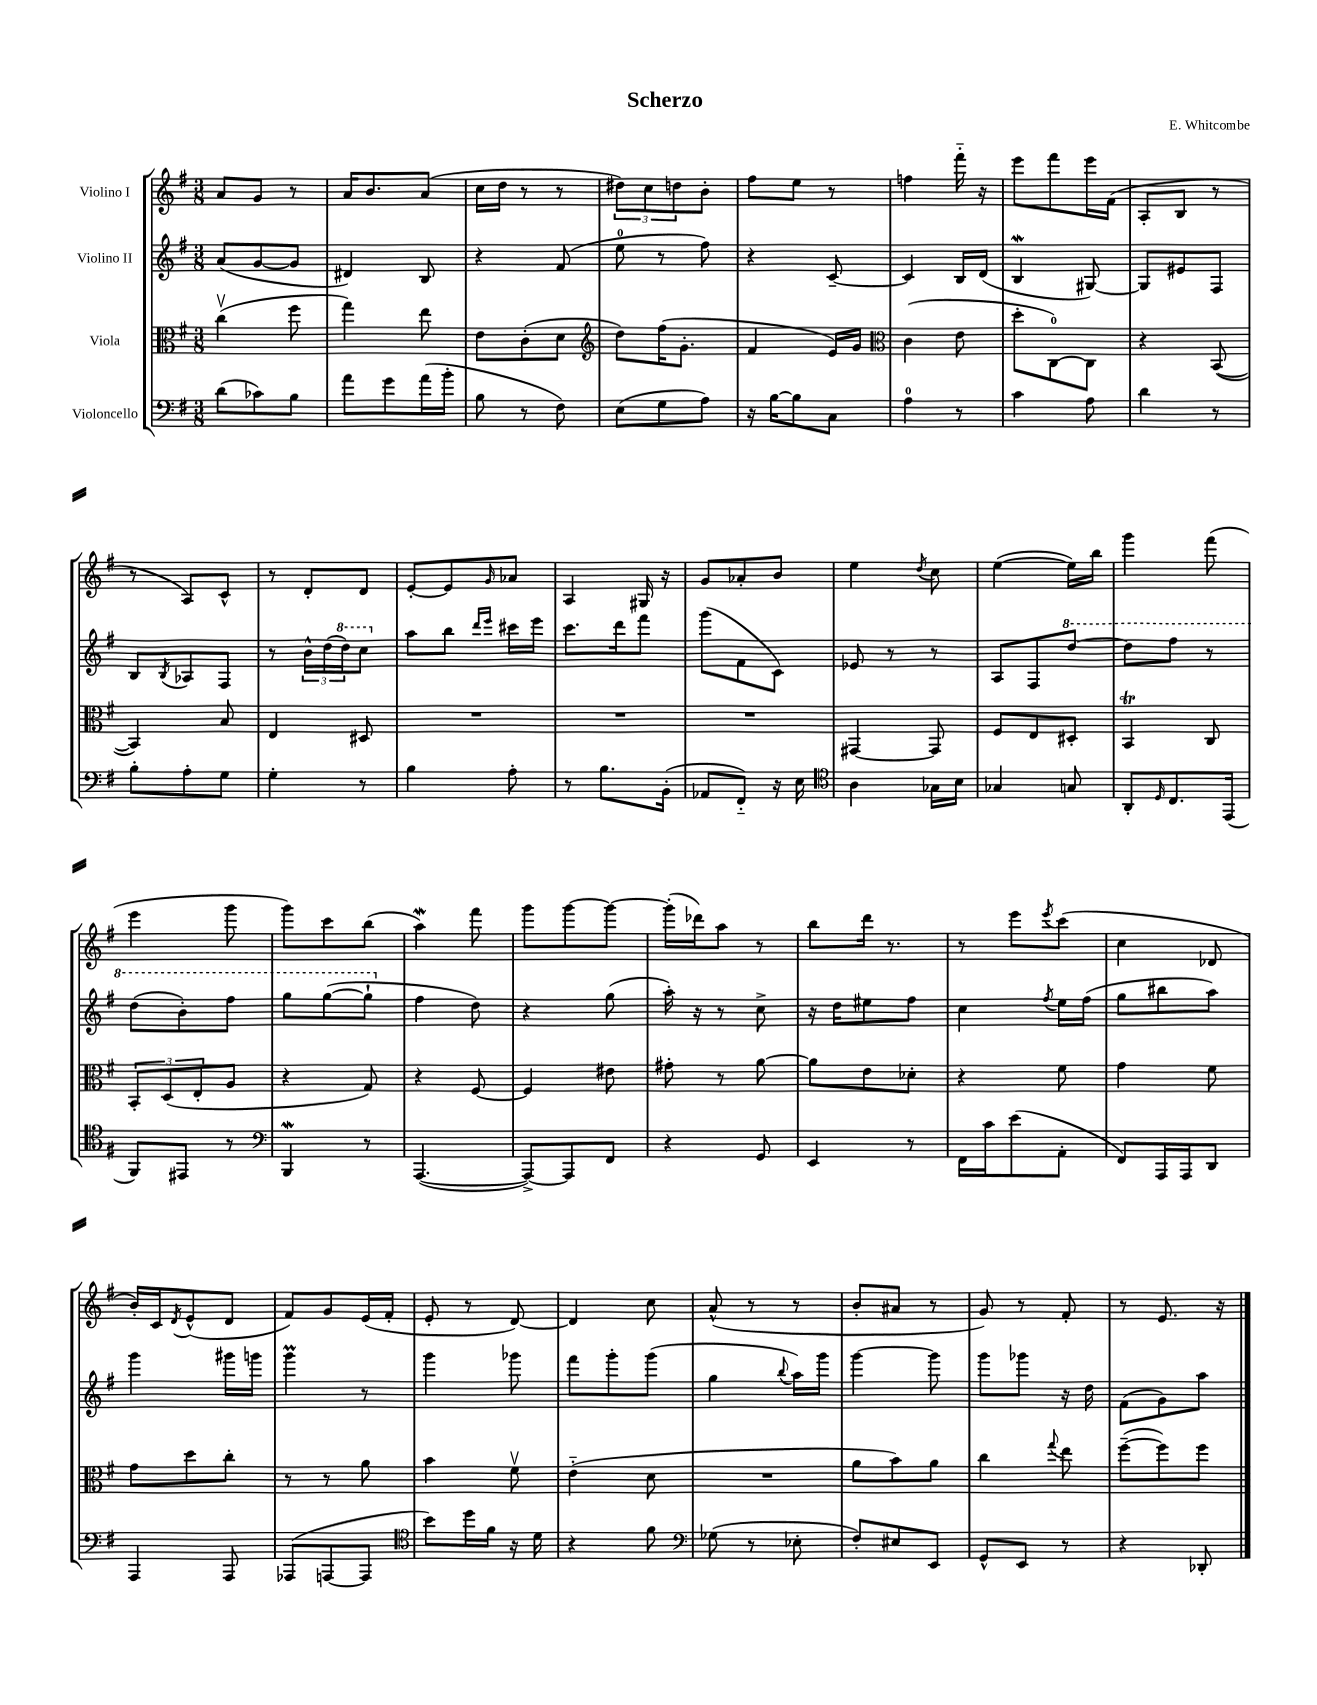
\header { title = "Scherzo" composer = "E. Whitcombe" }
<<
\new StaffGroup <<
\new Staff = "s0" \with { instrumentName = "Violino I" } {
    \clef treble \key g \major \numericTimeSignature \time 3/8
    a'8 g'8 r8 |
    a'16 b'8. a'8( |
    c''16 d''16 r8 r8 |
    \tuplet 3/2 { dis''8) c''8 d''8 } b'8-. |
    fis''8 e''8 r8 |
    f''4 fis'''16-_ r16 |
    e'''8 fis'''8 e'''16 fis'16( |
    a8-. b8 r8 |
    r8 a8) c'8-^ |
    r8 d'8-. d'8 |
    e'8~-. e'8 \grace { g'16 } aes'8 |
    a4 gis16 r16 |
    g'8 aes'8-. b'8 |
    e''4 \acciaccatura { d''8 } c''8 |
    e''4~( e''16) b''16 |
    g'''4 fis'''8( |
    e'''4 g'''8 |
    g'''8) c'''8 b''8( |
    a''4\mordent) fis'''8 |
    g'''8 g'''8~ g'''8~ |
    g'''16-.( des'''16) a''8 r8 |
    b''8 d'''16 r8. |
    r8 e'''8 \acciaccatura { e'''8 } c'''8( |
    c''4 des'8 |
    b'16-.) c'16 \acciaccatura { d'8 } e'8-^( d'8 |
    fis'8) g'8 e'16( fis'16-. |
    e'8-. r8 d'8~) |
    d'4 c''8 |
    a'8-^( r8 r8 |
    b'8-. ais'8 r8 |
    g'8) r8 fis'8-. |
    r8 e'8. r16 \bar "|." |
}
\new Staff = "s1" \with { instrumentName = "Violino II" } {
    \clef treble \key g \major \numericTimeSignature \time 3/8
    a'8( g'8~ g'8 |
    dis'4) b8 |
    r4 fis'8( |
    e''8-0 r8 fis''8) |
    r4 c'8~-- |
    c'4 b16 d'16( |
    b4\mordent gis8~) |
    gis8 eis'8 fis8 |
    b8 \acciaccatura { b8 } aes8 fis8 |
    r8 \tuplet 3/2 { b'16-^ d''16( \ottava #1 d'''16) } c'''8 \ottava #0 |
    a''8 b''8 \grace { d'''16 e'''16 } cis'''16 e'''16 |
    c'''8. d'''16 fis'''8 |
    g'''8( fis'8 c'8) |
    ees'8 r8 r8 |
    a8 fis8 \ottava #1 d'''8~ |
    d'''8 fis'''8 r8 |
    d'''8( b''8-.) fis'''8 |
    g'''8 g'''8~( g'''8-! \ottava #0 |
    fis''4 d''8) |
    r4 g''8( |
    a''16-.) r16 r8 c''8-> |
    r16 d''16 eis''8 fis''8 |
    c''4 \acciaccatura { fis''8 } e''16 fis''16( |
    g''8 bis''8 a''8) |
    g'''4 gis'''16 g'''16 |
    g'''4\prall r8 |
    g'''4 ges'''8 |
    fis'''8 g'''8-. g'''8( |
    g''4 \appoggiatura { b''8 } a''16) g'''16 |
    g'''4~ g'''8 |
    g'''8 ges'''8 r16 d''16 |
    fis'8( g'8) a''8 \bar "|." |
}
\new Staff = "s2" \with { instrumentName = "Viola" } {
    \clef alto \key g \major \numericTimeSignature \time 3/8
    c''4\upbow( fis''8 |
    g''4) e''8 |
    e'8 c'8-.( d'8 |
    \clef treble d''8) fis''16( g'8.-. |
    fis'4 e'16) g'16 |
    \clef alto c'4( e'8 |
    d''8-. c8-0~) c8 |
    r4 b,8~( |
    b,4) b8 |
    e4 dis8 |
    R4. |
    R4. |
    R4. |
    gis,4~ gis,8 |
    fis8 e8 dis8-. |
    b,4\trill c8 |
    \tuplet 3/2 { b,8-. d8( e8-. } a8 |
    r4 g8) |
    r4 fis8~ |
    fis4 eis'8 |
    gis'8-. r8 a'8~ |
    a'8 e'8 des'8-. |
    r4 fis'8 |
    g'4 fis'8 |
    g'8 d''8 c''8-. |
    r8 r8 a'8 |
    b'4 fis'8\upbow |
    e'4-_( d'8 |
    R4. |
    a'8 b'8) a'8 |
    c''4 \appoggiatura { g''8 } e''8 |
    fis''8~--( fis''8) fis''8 \bar "|." |
}
\new Staff = "s3" \with { instrumentName = "Violoncello" } {
    \clef bass \key g \major \numericTimeSignature \time 3/8
    d'8( ces'8) b8 |
    a'8 g'8 a'16( b'16-. |
    b8 r8 fis8) |
    e8( g8 a8) |
    r16 b16~ b8 c8 |
    a4-0 r8 |
    c'4 a8 |
    d'4 r8 |
    b8-. a8-. g8 |
    g4-. r8 |
    b4 a8-. |
    r8 b8. b,16-.( |
    aes,8 fis,8-_) r16 e16 |
    \clef tenor a4 ges16 b16 |
    ges4 g8 |
    a,8-. \grace { d16 } c8. e,16( |
    fis,8) eis,8 r8 |
    \clef bass b,,4\mordent r8 |
    a,,4.~( |
    a,,8~->) a,,8 fis,8 |
    r4 g,8 |
    e,4 r8 |
    fis,16 c'16 e'8( a,8-. |
    fis,8) a,,16 a,,16 d,8 |
    a,,4 a,,8 |
    aes,,8( a,,8~ a,,8 |
    \clef tenor b'8) d''16 fis'16 r16 d'16 |
    r4 fis'8 |
    \clef bass ges8( r8 ees8-. |
    fis8-.) eis8 e,8 |
    g,8-^ e,8 r8 |
    r4 des,8-. \bar "|." |
}
>>
>>
\layout { \context { \Score \remove "Bar_number_engraver" } }
